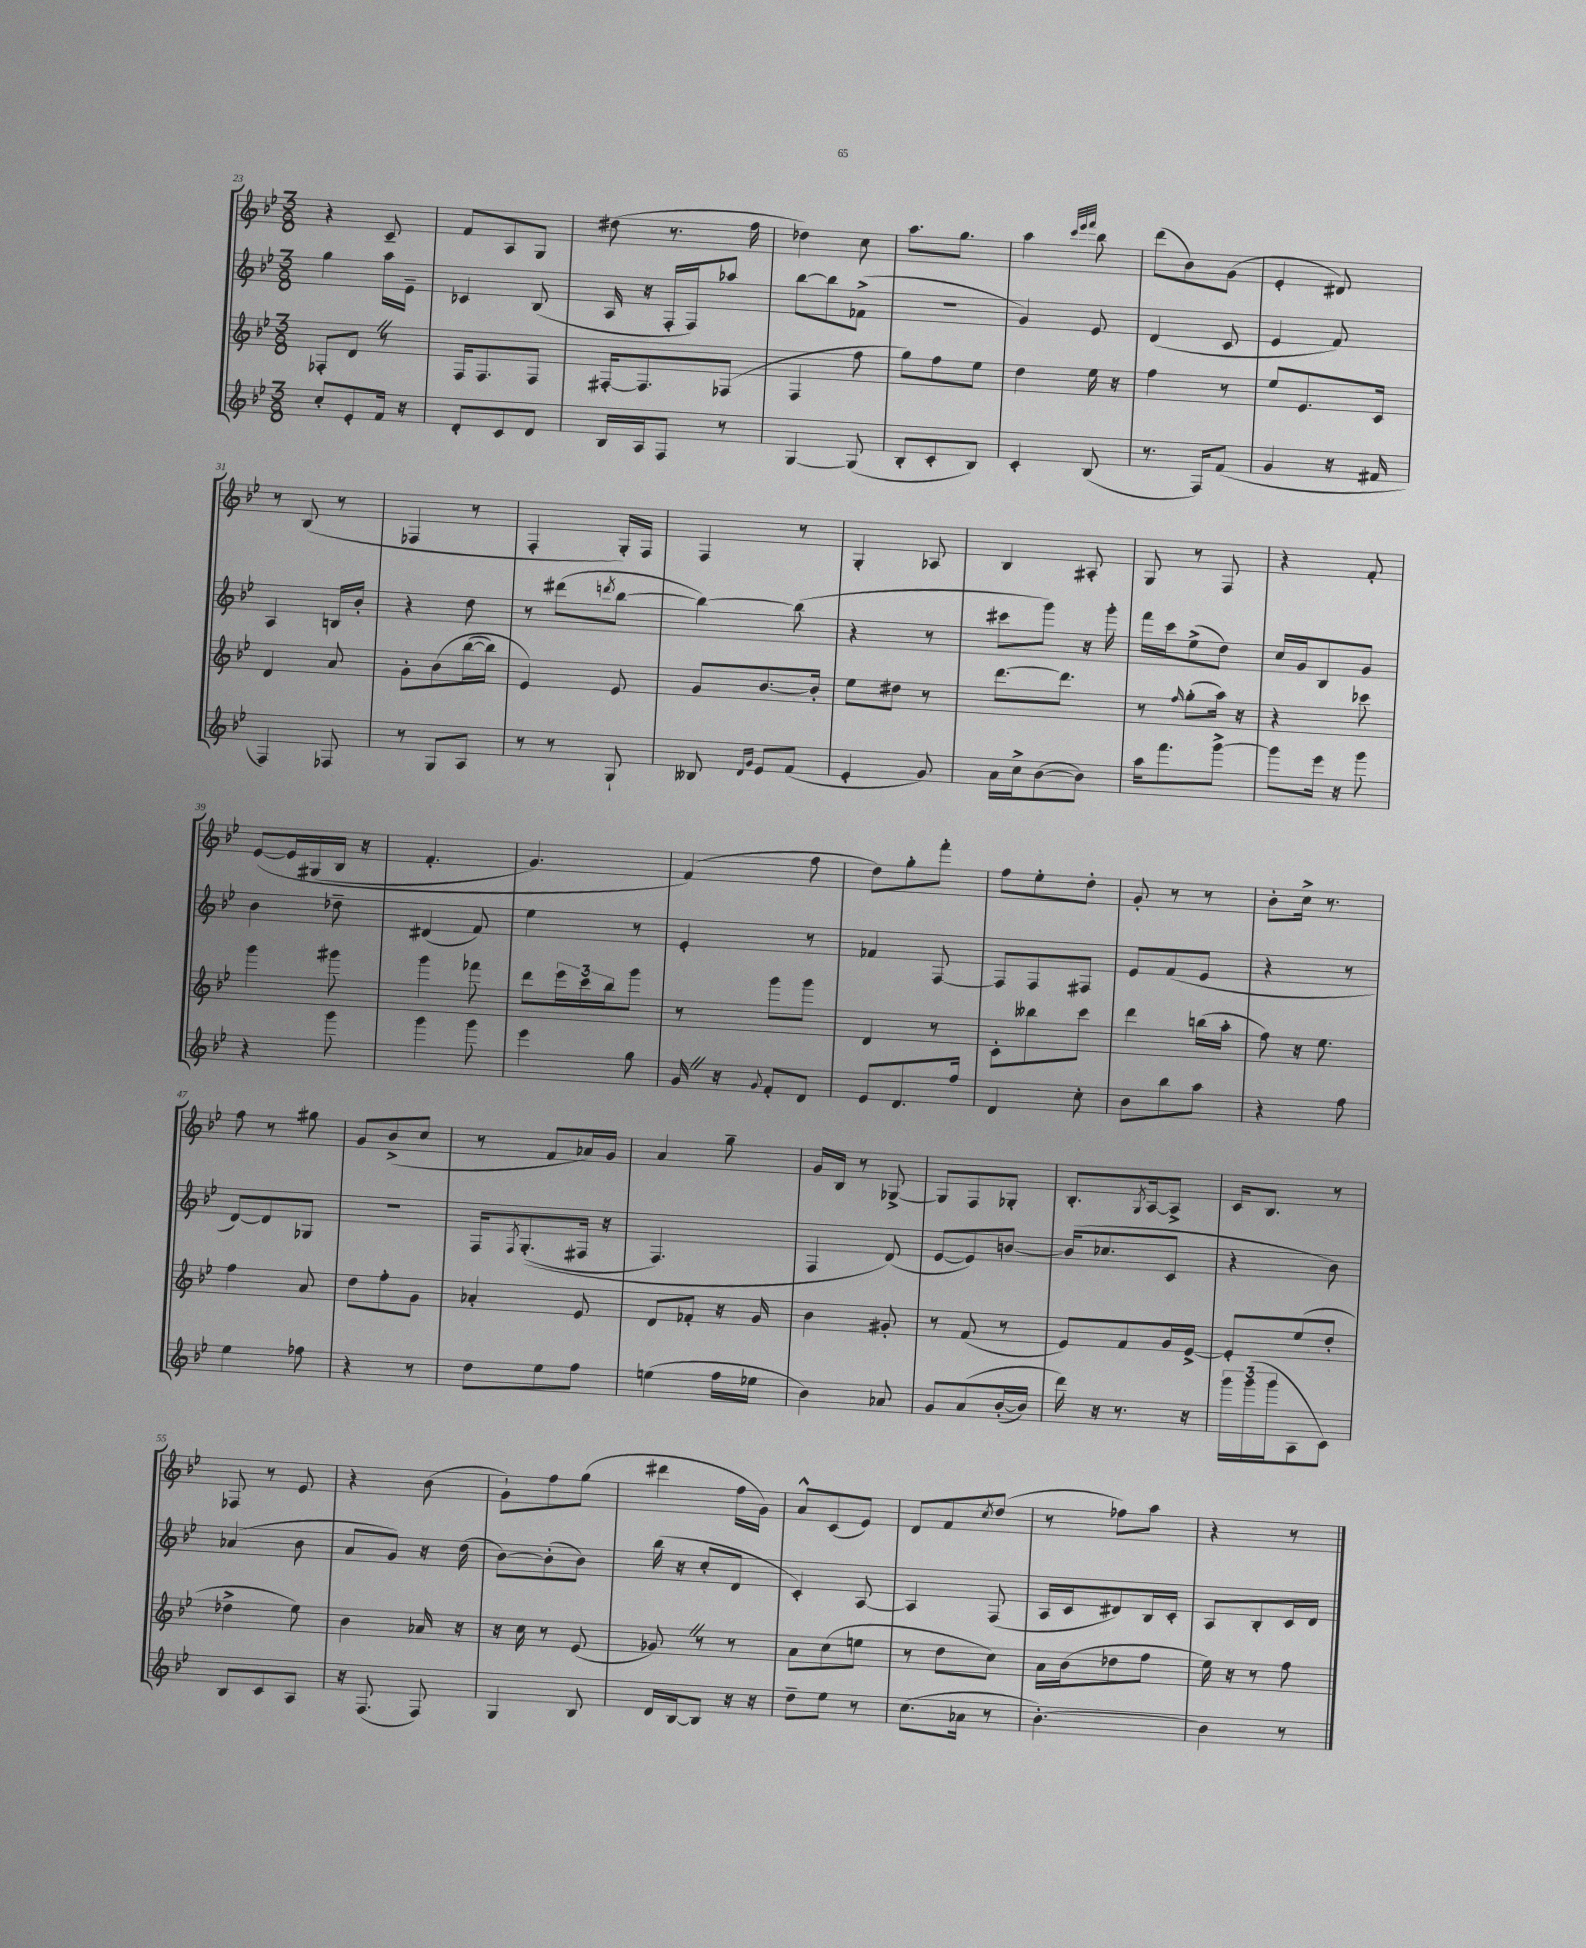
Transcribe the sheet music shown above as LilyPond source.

<<
\new StaffGroup <<
\new Staff = "s0" {
    \clef treble \key bes \major \numericTimeSignature \time 3/8
    r4 c'8-- |
    f'8 a8 g8 |
    dis''8( r8. f''16 |
    des''4) c''8 |
    a''8. g''8. |
    a''4 \grace { c'''32 ees'''32 f'''32 } bes''8 |
    d'''8( bes'8) g'8( |
    ees'4-. dis'8) |
    r8 bes8( r8 |
    fes4 r8 |
    f4-. g16-.) f16 |
    f4 r8 |
    g4-. aes8 |
    bes4 ais8-. |
    g8 r8 f8 |
    r4 f'8-. |
    ees'8~\( ees'16 gis16( bes16 r16 |
    f'4.-. |
    g'4.) |
    f'4(\) f''8 |
    d''8) g''8-. f'''8-. |
    f''8 ees''8-. d''8-. |
    g'8-. r8 r8 |
    bes'8-. c''16-> r8. |
    f''8 r8 gis''8 |
    g'8 bes'8->( c''8 |
    r8 f'8 aes'16) g'16 |
    a'4 g''8-- |
    g'16 bes16 r8 ges8~-> |
    ges8 f8 ges8-. |
    bes8.-. \acciaccatura { g8 } a16~ a8-> |
    c'16 bes8. r8 |
    fes8 r8 ees'8 |
    r4 bes'8( |
    g'8-!) f''8 g''8( |
    dis'''4 f''16 g'16) |
    a'8-^ c'8( ees'8) |
    d'8 f'8 \acciaccatura { c''8 } d''8( |
    r8 fes''8) a''8 |
    r4 r8 \bar "|." |
}
\new Staff = "s1" {
    \clef treble \key bes \major \numericTimeSignature \time 3/8
    g''4 a''16 ees'16-- |
    ces'4 bes8( |
    a16 r16 f16-. f16) aes''8 |
    bes''8~ bes''8 fes'8->( |
    R4. |
    g'4) ees'8 |
    d'4( c'8 |
    ees'4 f'8) |
    a4 b16 bes'16-. |
    r4 d''8 |
    r8 dis'''8( \acciaccatura { d'''8 } bes''8~ |
    bes''4~) bes''8( |
    r4 r8 |
    cis'''8 g'''8) r16 g'''16-. |
    f'''16 c'''16 ees''8->( d''8) |
    c''16 g'16 bes8 g'8 |
    bes'4 des''8-- |
    dis'4( f'8) |
    ees''4 r8 |
    ees'4-. r8 |
    fes'4 f8~ |
    f8 f8 fis8 |
    ees'8 f'8( ees'8 |
    r4 r8 |
    d'8~) d'8 ges8 |
    R4. |
    f16 \acciaccatura { f8 } g8.-.(\( fis16 r16 |
    f4.) |
    f4 d'8(\) |
    ees'8~ ees'8) b'8~ |
    b'16( ces''8. c'8 |
    r4 bes'8) |
    aes'4( bes'8 |
    a'8 g'8) r16 d''16( |
    bes'8~) bes'8-.( bes'8) |
    bes''16( r16 c''8-. d'8 |
    c'4-.) a8~ |
    a4 f8( |
    a16 c'16 dis'8) bes16 c'16-. |
    a8 bes8-. c'16 d'16 \bar "|." |
}
\new Staff = "s2" {
    \clef treble \key bes \major \numericTimeSignature \time 3/8
    fes8-. d'8 \once \override BreathingSign.text = \markup { \musicglyph "scripts.caesura.straight" } \breathe r8 |
    f16 f8. f8 |
    fis16~-. fis8. fes8( |
    f4 f''8 |
    g''8) f''8 ees''8 |
    d''4 ees''16 r16 |
    f''4 r8 |
    ees''8 ees'8. c'16 |
    d'4 a'8 |
    g'8-. bes'8\( bes''16~( bes''16) |
    ees'4\) ees'8 |
    g'8 bes'8.~ bes'16-. |
    ees''8 dis''8 r8 |
    d'''8.~ d'''8. |
    r8 \grace { f''16 } g''8-.( a''16) r16 |
    r4 ces'''8 |
    g'''4 gis'''8 |
    g'''4 fes'''8 |
    d'''8 \tuplet 3/2 { ees'''16 c'''16 bes''16 } g'''8 |
    r8 g'''8 g'''8 |
    d'4 r8 |
    c'8-. beses''8 c'''8 |
    d'''4 b''16( a''16-. |
    f''8) r16 ees''8. |
    f''4 a'8 |
    d''8 f''8-. g'8 |
    aes'4-. ees'8 |
    d'8 fes'8-. r16 g'16 |
    bes'4 gis'8-. |
    r8 f'8( r8 |
    ees'8) f'8 g'16 ees'16~-> |
    ees'8-. ees''8( d''8-. |
    des''4-> ees''8) |
    bes'4 aes'16 r16 |
    r16 c''16 r8 ees'8( |
    ges'8) \once \override BreathingSign.text = \markup { \musicglyph "scripts.caesura.straight" } \breathe r8 r8 |
    a'8 c''8( e''8 |
    r8 d''8 c''8) |
    a'16 bes'16( des''8 f''8 |
    ees''16) r16 r8 f''8 \bar "|." |
}
\new Staff = "s3" {
    \clef treble \key bes \major \numericTimeSignature \time 3/8
    c''8-. ees'8-. f'16 r16 |
    d'8-. c'8 d'8 |
    bes16 a16 f8 r8 |
    g4~ g8( |
    bes8-. c'8-. bes8) |
    c'4-. bes8( |
    r8. f16) f'8( |
    g'4 r16 fis'16 |
    f4) fes8 |
    r8 g8 a8 |
    r8 r8 g8-! |
    beses8 \grace { d'16 g'16 } ees'8 f'8( |
    ees'4-. g'8) |
    a'16 c''16-> bes'8~( bes'8) |
    a''16 f'''8. g'''8~-> |
    g'''8 ees'''16 r16 g'''8 |
    r4 g'''8 |
    g'''4 g'''8 |
    ees'''4 g''8 |
    g'16 \once \override BreathingSign.text = \markup { \musicglyph "scripts.caesura.straight" } \breathe r16 \appoggiatura { g'8 } f'8-. d'8 |
    ees'8 d'8. f''16 |
    d'4 c''8-. |
    bes'8 bes''8 a''8 |
    r4 f''8 |
    ees''4 fes''8 |
    r4 r8 |
    d''8 ees''8 f''8 |
    e''4( f''16 ees''16 |
    bes'4) aes'8 |
    g'8 a'8\( bes'16~-.( bes'16) |
    d'''16\) r16 r8. r16 |
    \tuplet 3/2 { g'''16 g'''16( g'''16 } a8 c'8) |
    bes8 c'8 a8 |
    r16 f8.( f8) |
    g4 bes8 |
    d'16 bes16~ bes8 r16 r16 |
    d''8-- ees''8 r8 |
    c''8.( aes'16 r8 |
    bes'4.~-.) |
    bes'4 r8 \bar "|." |
}
>>
>>
\layout { \context { \Score currentBarNumber = #23 } }
